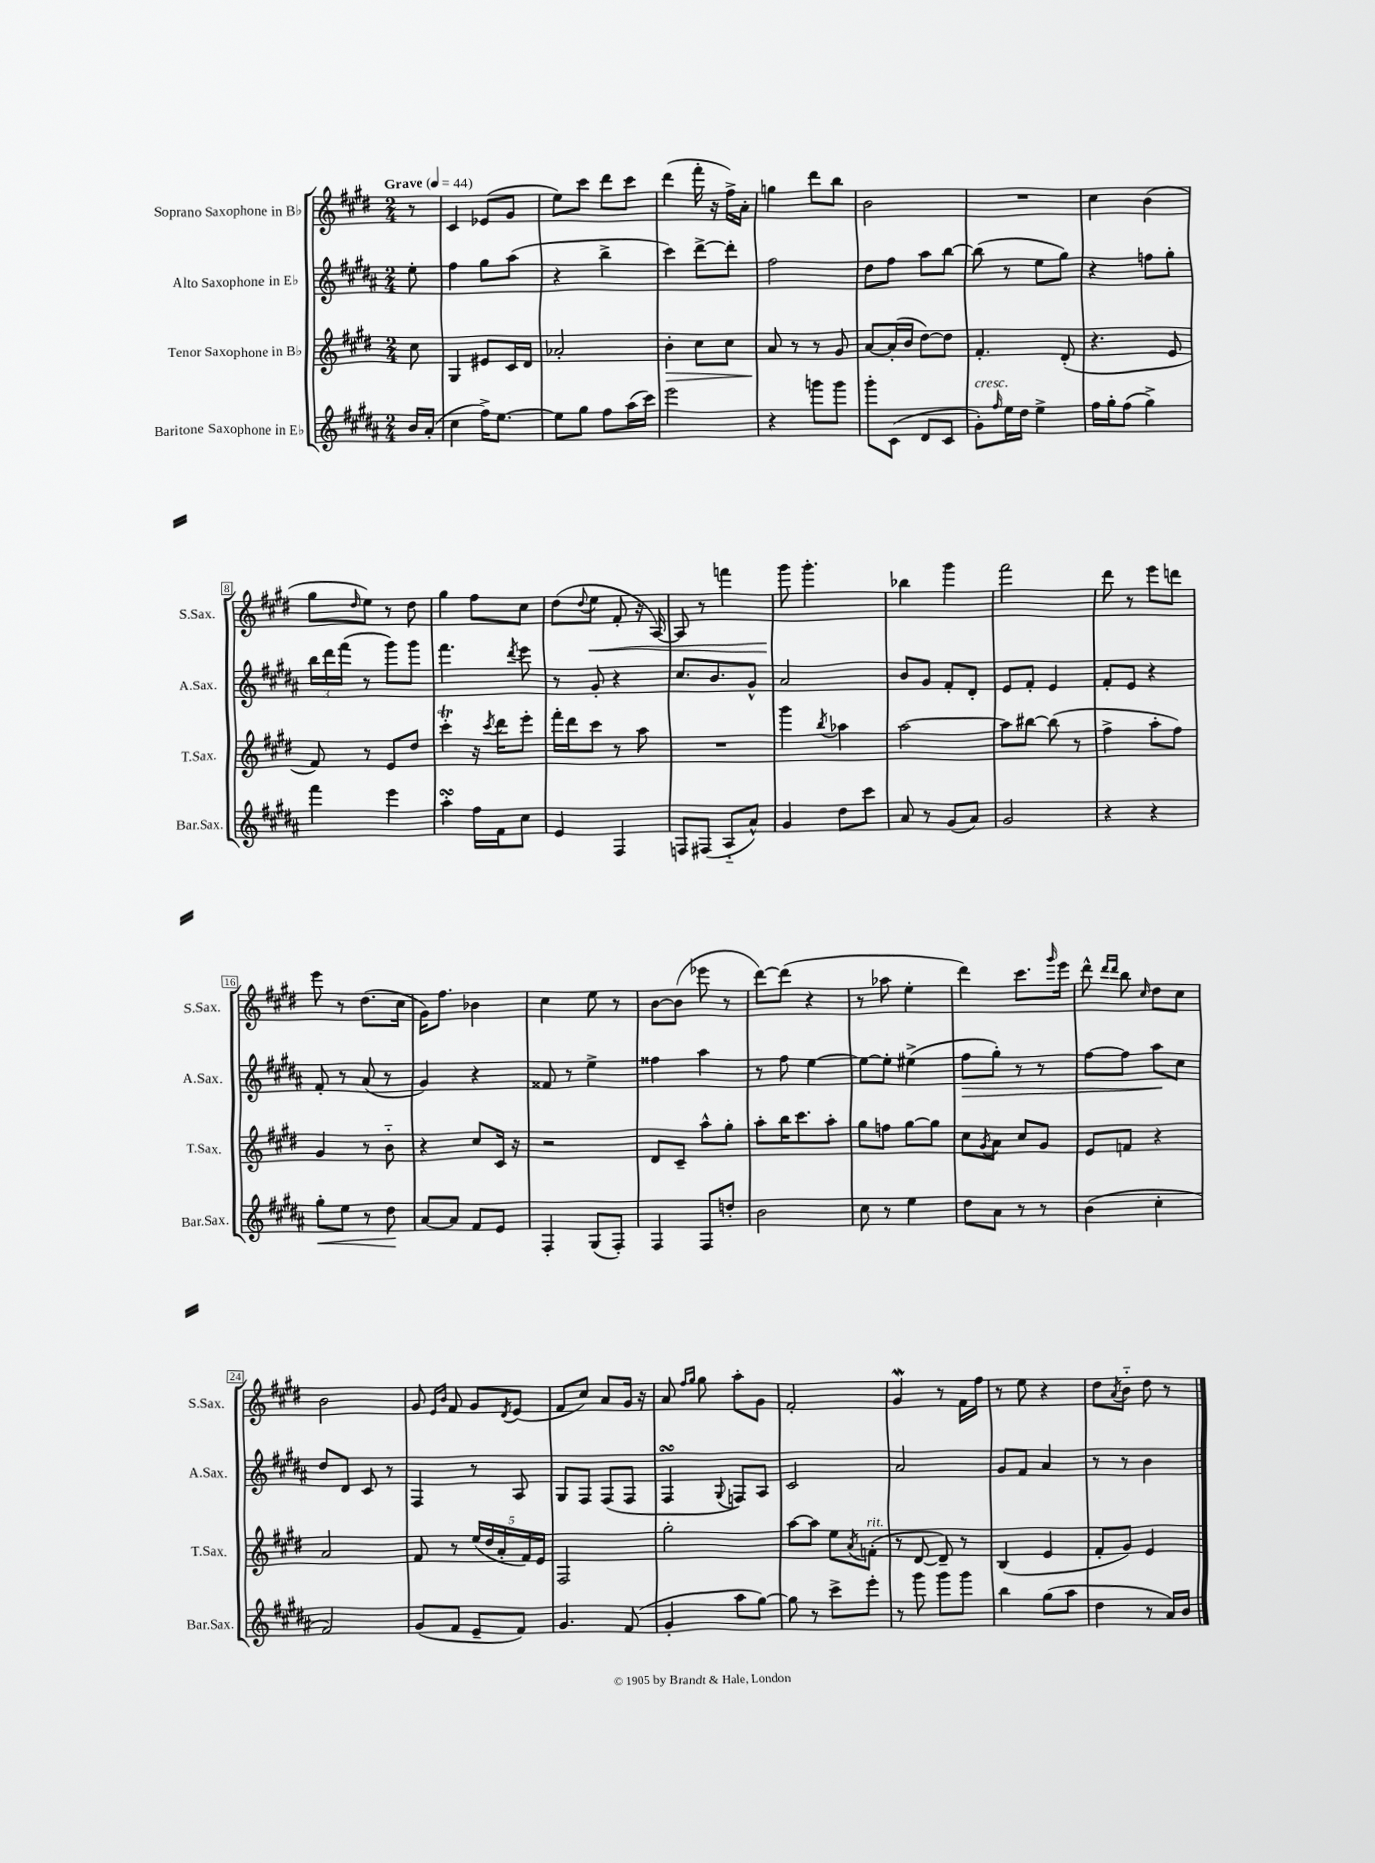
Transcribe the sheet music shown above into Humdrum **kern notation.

**kern	**dynam	**kern	**dynam	**kern	**dynam	**kern	**dynam
*part4	*part4	*part3	*part3	*part2	*part2	*part1	*part1
*staff4	*staff4	*staff3	*staff3	*staff2	*staff2	*staff1	*staff1
*I"Baritone Saxophone in E♭	*	*I"Tenor Saxophone in B♭	*	*I"Alto Saxophone in E♭	*	*I"Soprano Saxophone in B♭	*
*I'Bar.Sax.	*	*I'T.Sax.	*	*I'A.Sax.	*	*I'S.Sax.	*
*clefG2	*	*clefG2	*	*clefG2	*	*clefG2	*
*k[f#c#g#d#a#]	*	*k[f#c#g#d#]	*	*k[f#c#g#d#a#]	*	*k[f#c#g#d#]	*
*M2/4	*	*M2/4	*	*M2/4	*	*M2/4	*
*MM44	*	*MM44	*	*MM44	*	*MM44	*
=	=	=	=	=	=	=	=
!	!	!	!	!	!	!LO:TX:a:B:t=Grave	!
16b/LL	.	8cc#\	.	8ee'\	.	8r	.
(16a#'/JJ	.	.	.	.	.	.	.
=1	=1	=1	=1	=1	=1	=1	=1
4cc#\	.	4G#/	.	4ff#\	.	4c#/	.
16ff#^\KL)	.	8e#X/L	.	8gg#\L	.	(8e-X/L	.
[8.ee\J	.	.	.	.	.	.	.
.	.	16c#/L	.	(8aa#\J	.	8g#/J	.
.	.	16d#/JJ	.	.	.	.	.
=2	=2	=2	=2	=2	=2	=2	=2
8ee\L]	.	2a-X'/	.	4r	.	8ee\L)	.
8gg#\J	.	.	.	.	.	8ccc#\J	.
8ff#\L	.	.	.	4bb^\	.	8ddd#\L	.
(16aa#\L	.	.	.	.	.	8ccc#\J	.
16ccc#\JJ)	.	.	.	.	.	.	.
=3	=3	=3	=3	=3	=3	=3	=3
!	!	!	!LO:HP:b	!	!	!	!
2eee\	.	4b'\	>	4ccc#\)	.	(4ddd#\	.
.	.	8cc#\L	.	[8ddd#^\L	.	16fff#'\	.
.	.	.	.	.	.	16r	.
.	.	8cc#\J	.	8ddd#'\J]	.	16ff#^\LL)	.
.	.	.	.	.	.	16a'\JJ	.
=4	=4	=4	=4	=4	=4	=4	=4
4r	.	8a/	.	2ff#\	.	4ggn\	.
.	.	8r	]	.	.	.	.
8gggn\L	.	8r	.	.	.	8ddd#\L	.
8ggg\J	.	8g#/	.	.	.	8bb\J	.
=5	=5	=5	=5	=5	=5	=5	=5
8ggg#'\L	.	[8a/L	.	8dd#\L	.	2b\	.
(8c#\J	.	(16a'/L]	.	8ff#\J	.	.	.
.	.	16b/JJ	.	.	.	.	.
8d#/L	.	[8dd#\L)	.	8aa#\L	.	.	.
8c#/J	.	8dd#\J]	.	[8bb\J	.	.	.
=6	=6	=6	=6	=6	=6	=6	=6
!LO:TX:a:i:t=cresc.	!	!	!	!	!	!	!
8g#'\L)	.	4.f#'/	.	(8bb\]	.	2r	.
16qqff#/	.	.	.	.	.	.	.
16ee\L	.	.	.	8r	.	.	.
16dd#\JJ	.	.	.	.	.	.	.
4ee^\	.	.	.	8ee\L	.	.	.
.	.	(8d#'/	.	8gg#\J)	.	.	.
=7	=7	=7	=7	=7	=7	=7	=7
16ff#\LL	.	4.r	.	4r	.	4cc#\	.
16gg#'\J	.	.	.	.	.	.	.
(8ff#\J	.	.	.	.	.	.	.
4gg#^\)	.	.	.	8ffn\L	.	(4b\	.
.	.	8e/	.	8gg#'\J	.	.	.
!!LO:LB:g=z
=8	=8	=8	=8	=8	=8	=8	=8
4fff#\	.	8f#/)	.	24bb\LL	.	8gg#\L	.
.	.	.	.	24ddd#\	.	.	.
.	.	.	.	(24fff#\JJ	.	.	.
.	.	.	.	.	.	16qqdd#/	.
.	.	8r	.	8r	.	8ee\J)	.
4eee\	.	8e/L	.	8ggg#\L)	.	8r	.
.	.	8dd#/J	.	8ggg#\J	.	8dd#\	.
=9	=9	=9	=9	=9	=9	=9	=9
4aa#sSsS'\	.	4ccc#T'\	.	4.fff#\	.	4gg#\	.
16ff#\LL	.	16r	.	.	.	8ff#\L	.
.	.	8qccc#/	.	.	.	.	.
16f#\J	.	16ddd#\KL	.	.	.	.	.
.	.	.	.	8qddd#/	.	.	.
8cc#\J	.	8eee'\J	.	8eee\	.	8cc#\J	.
=10	=10	=10	=10	=10	=10	=10	=10
4e/	.	16fff#'\LL	.	8r	.	(8dd#\L	.
.	.	16ddd#\J	.	.	.	.	.
.	.	.	.	.	.	8qqdd#/	.
!	!	!	!	!	!	!	!LO:HP:b
.	.	8ccc#\J	.	8g#'/	.	8ee\J	<
4F#/	.	8r	.	4r	.	8f#'/	.
.	.	8aa\	.	.	.	16r	.
.	.	.	.	.	.	[16A/)	.
=11	=11	=11	=11	=11	=11	=11	=11
8Fn/L	.	2r	.	8.cc#/L	.	8A/]	.
(8F#X/J	.	.	.	.	.	8r	.
.	.	.	.	8.b/	.	.	.
8A#/L	.	.	.	.	.	4fffn\	.
8a#^^/J)	.	.	.	8g#^^/J	.	.	.
=12	=12	=12	=12	=12	=12	=12	=12
4g#/	.	4ggg#\	.	2a#/	.	8ggg#\	.
.	.	.	.	.	.	4.ggg#'\	[
.	.	8qbb/	.	.	.	.	.
8dd#\L	.	4aa-X\	.	.	.	.	.
8ccc#\J	.	.	.	.	.	.	.
=13	=13	=13	=13	=13	=13	=13	=13
8a#/	.	[2aa\	.	8b/L	.	4bb-X\	.
8r	.	.	.	8g#/J	.	.	.
(8g#/L	.	.	.	8f#'/L	.	4ggg#\	.
8a#/J)	.	.	.	8d#'/J	.	.	.
=14	=14	=14	=14	=14	=14	=14	=14
2g#/	.	8aa\L]	.	8e/L	.	2fff#\	.
.	.	[8bb#X\J	.	8f#'/J	.	.	.
.	.	(8bb#\]	.	4e/	.	.	.
.	.	8r	.	.	.	.	.
=15	=15	=15	=15	=15	=15	=15	=15
4r	.	4ff#^\	.	8f#'/L	.	8ddd#\	.
.	.	.	.	8e/J	.	8r	.
4r	.	8aa'\L	.	4r	.	8eee\L	.
.	.	8ff#\J)	.	.	.	8dddn\J	.
!!LO:LB:g=z
=16	=16	=16	=16	=16	=16	=16	=16
!	!LO:HP:b	!	!	!	!	!	!
8gg#'\L	<	4g#/	.	8f#'/	.	8eee\	.
8ee\J	.	.	.	8r	.	8r	.
8r	.	8r	.	(8a#/	.	(8.dd#\L	.
8dd#\	.	8b\	.	8r	.	.	.
.	.	.	.	.	.	16cc#\Jk	.
.	[	.	.	.	.	.	.
=17	=17	=17	=17	=17	=17	=17	=17
[8a#/L	.	4r	.	4g#/)	.	16g#\KL)	.
.	.	.	.	.	.	8.ff#\J	.
8a#/J]	.	.	.	.	.	.	.
8f#/L	.	8cc#/L	.	4r	.	4b-X\	.
8e/J	.	16c#/Jk	.	.	.	.	.
.	.	16r	.	.	.	.	.
=18	=18	=18	=18	=18	=18	=18	=18
4F#'/	.	2r	.	8f##X/	.	4cc#\	.
.	.	.	.	8r	.	.	.
(8G#/L	.	.	.	4ee^\	.	8ee\	.
8F#'/J)	.	.	.	.	.	8r	.
=19	=19	=19	=19	=19	=19	=19	=19
4F#/	.	8d#/L	.	4ff##X\	.	[8b\L	.
.	.	8c#~/J	.	.	.	(8b\J]	.
8F#/L	.	8aa^^\L	.	4aa#\	.	8eee-X\	.
8ddn'/J	.	8gg#'\J	.	.	.	8r	.
=20	=20	=20	=20	=20	=20	=20	=20
2b\	.	8aa'\L	.	8r	.	[8ddd#\L)	.
.	.	16bb\K	.	8ff#\	.	(8ddd#\J]	.
.	.	8.ccc#\	.	.	.	.	.
.	.	.	.	[4ee\	.	4r	.
.	.	8aa'\J	.	.	.	.	.
=21	=21	=21	=21	=21	=21	=21	=21
8cc#\	.	8gg#\L	.	8ee\L_	.	8r	.
8r	.	8ffn\J	.	8ee'\J]	.	8aa-X\	.
4ee\	.	[8gg#\L	.	(4ee#X^\	.	4ee'\	.
.	.	8gg#\J]	.	.	.	.	.
=22	=22	=22	=22	=22	=22	=22	=22
!	!	!	!	!	!LO:HP:b	!	!
8dd#\L	.	8cc#\L	.	8ff#\L	>	4ddd#\)	.
.	.	8qg#/	.	.	.	.	.
8a#\J	.	8a\J	.	8gg#'\J)	.	.	.
8r	.	8cc#/L	.	8r	.	8.ccc#\L	.
8r	.	8g#/J	.	8r	.	.	.
.	.	.	.	.	.	16qqggg#/	.
.	.	.	.	.	.	16eee\Jk	.
=23	=23	=23	=23	=23	=23	=23	=23
(4b\	.	8e/L	.	[8ff#\L	.	8ddd#^^\	.
.	.	.	.	.	.	16qqddd#/LL	.
.	.	.	.	.	.	16qqddd#/JJ	.
.	.	8fn/J	.	8ff#\J]	.	8bb\	.
.	.	.	.	.	.	16qqcc#/	.
4cc#'\	.	4r	.	8aa#\L	.	8dd#\L	.
.	.	.	.	8cc#\J	]	8cc#\J	.
!!LO:LB:g=z
=24	=24	=24	=24	=24	=24	=24	=24
2f#/)	.	2a/	.	8dd#/L	.	2b\	.
.	.	.	.	8d#/J	.	.	.
.	.	.	.	8c#/	.	.	.
.	.	.	.	8r	.	.	.
=25	=25	=25	=25	=25	=25	=25	=25
(8g#/L	.	8f#/	.	4F#/	.	8g#/	.
.	.	.	.	.	.	16qqe/LL	.
.	.	.	.	.	.	16qqb/JJ	.
8f#/J	.	8r	.	.	.	8f#/	.
8e~/L	.	(20ee/LL	.	8r	.	8g#/L	.
.	.	20dd#/	.	.	.	.	.
.	.	20a'/	.	.	.	.	.
.	.	.	.	.	.	8qd#/	.
8f#/J)	.	.	.	8A#/	.	(8e/J	.
.	.	20f#/)	.	.	.	.	.
.	.	20e/JJ	.	.	.	.	.
=26	=26	=26	=26	=26	=26	=26	=26
4.g#/	.	2F#/	.	8G#/L	.	8f#/L	.
.	.	.	.	8F#/J	.	8cc#/J)	.
.	.	.	.	(8F#/L	.	8a/L	.
(8f#/	.	.	.	8F#/J	.	16g#/Jk	.
.	.	.	.	.	.	16r	.
=27	=27	=27	=27	=27	=27	=27	=27
4g#'/	.	2gg#'\	.	4F#sSSS/	.	8a/	.
.	.	.	.	.	.	16qqff#/LL	.
.	.	.	.	.	.	16qqgg#/JJ	.
.	.	.	.	.	.	8gg#\	.
.	.	.	.	8qqG#/	.	.	.
8aa#\L	.	.	.	8Fn/L)	.	8aa'\L	.
[8gg#\J)	.	.	.	8A#/J	.	8g#\J	.
=28	=28	=28	=28	=28	=28	=28	=28
8gg#\]	.	[8aa\L	.	2c#/	.	2f#'/	.
8r	.	8aa\J]	.	.	.	.	.
8ccc#^\L	.	8ee\L	.	.	.	.	.
.	.	8qa/	.	.	.	.	.
!	!	!LO:TX:a:i:t=rit.	!	!	!	!	!
8eee'\J	.	(8fn'\J	.	.	.	.	.
=29	=29	=29	=29	=29	=29	=29	=29
8r	.	8r	.	2a#/	.	4g#W/	.
8ggg#\	.	[8d#/	.	.	.	.	.
8ggg#\L	.	8d#~/])	.	.	.	8r	.
8ggg#\J	.	8r	.	.	.	16f#\LL	.
.	.	.	.	.	.	16ff#\JJ	.
=30	=30	=30	=30	=30	=30	=30	=30
4bb\	.	(4B/	.	8g#/L	.	8r	.
.	.	.	.	8f#/J	.	8ee\	.
(8gg#\L	.	4e/	.	4a#/	.	4r	.
8aa#\J	.	.	.	.	.	.	.
=31	=31	=31	=31	=31	=31	=31	=31
4dd#\	.	8f#'/L	.	8r	.	8dd#\L	.
.	.	.	.	.	.	8qa/	.
.	.	8g#/J)	.	8r	.	8b\J	.
8r	.	4e/	.	4b\	.	8dd#\	.
16a#/LL)	.	.	.	.	.	8r	.
16b/JJ	.	.	.	.	.	.	.
==	==	==	==	==	==	==	==
*-	*-	*-	*-	*-	*-	*-	*-
